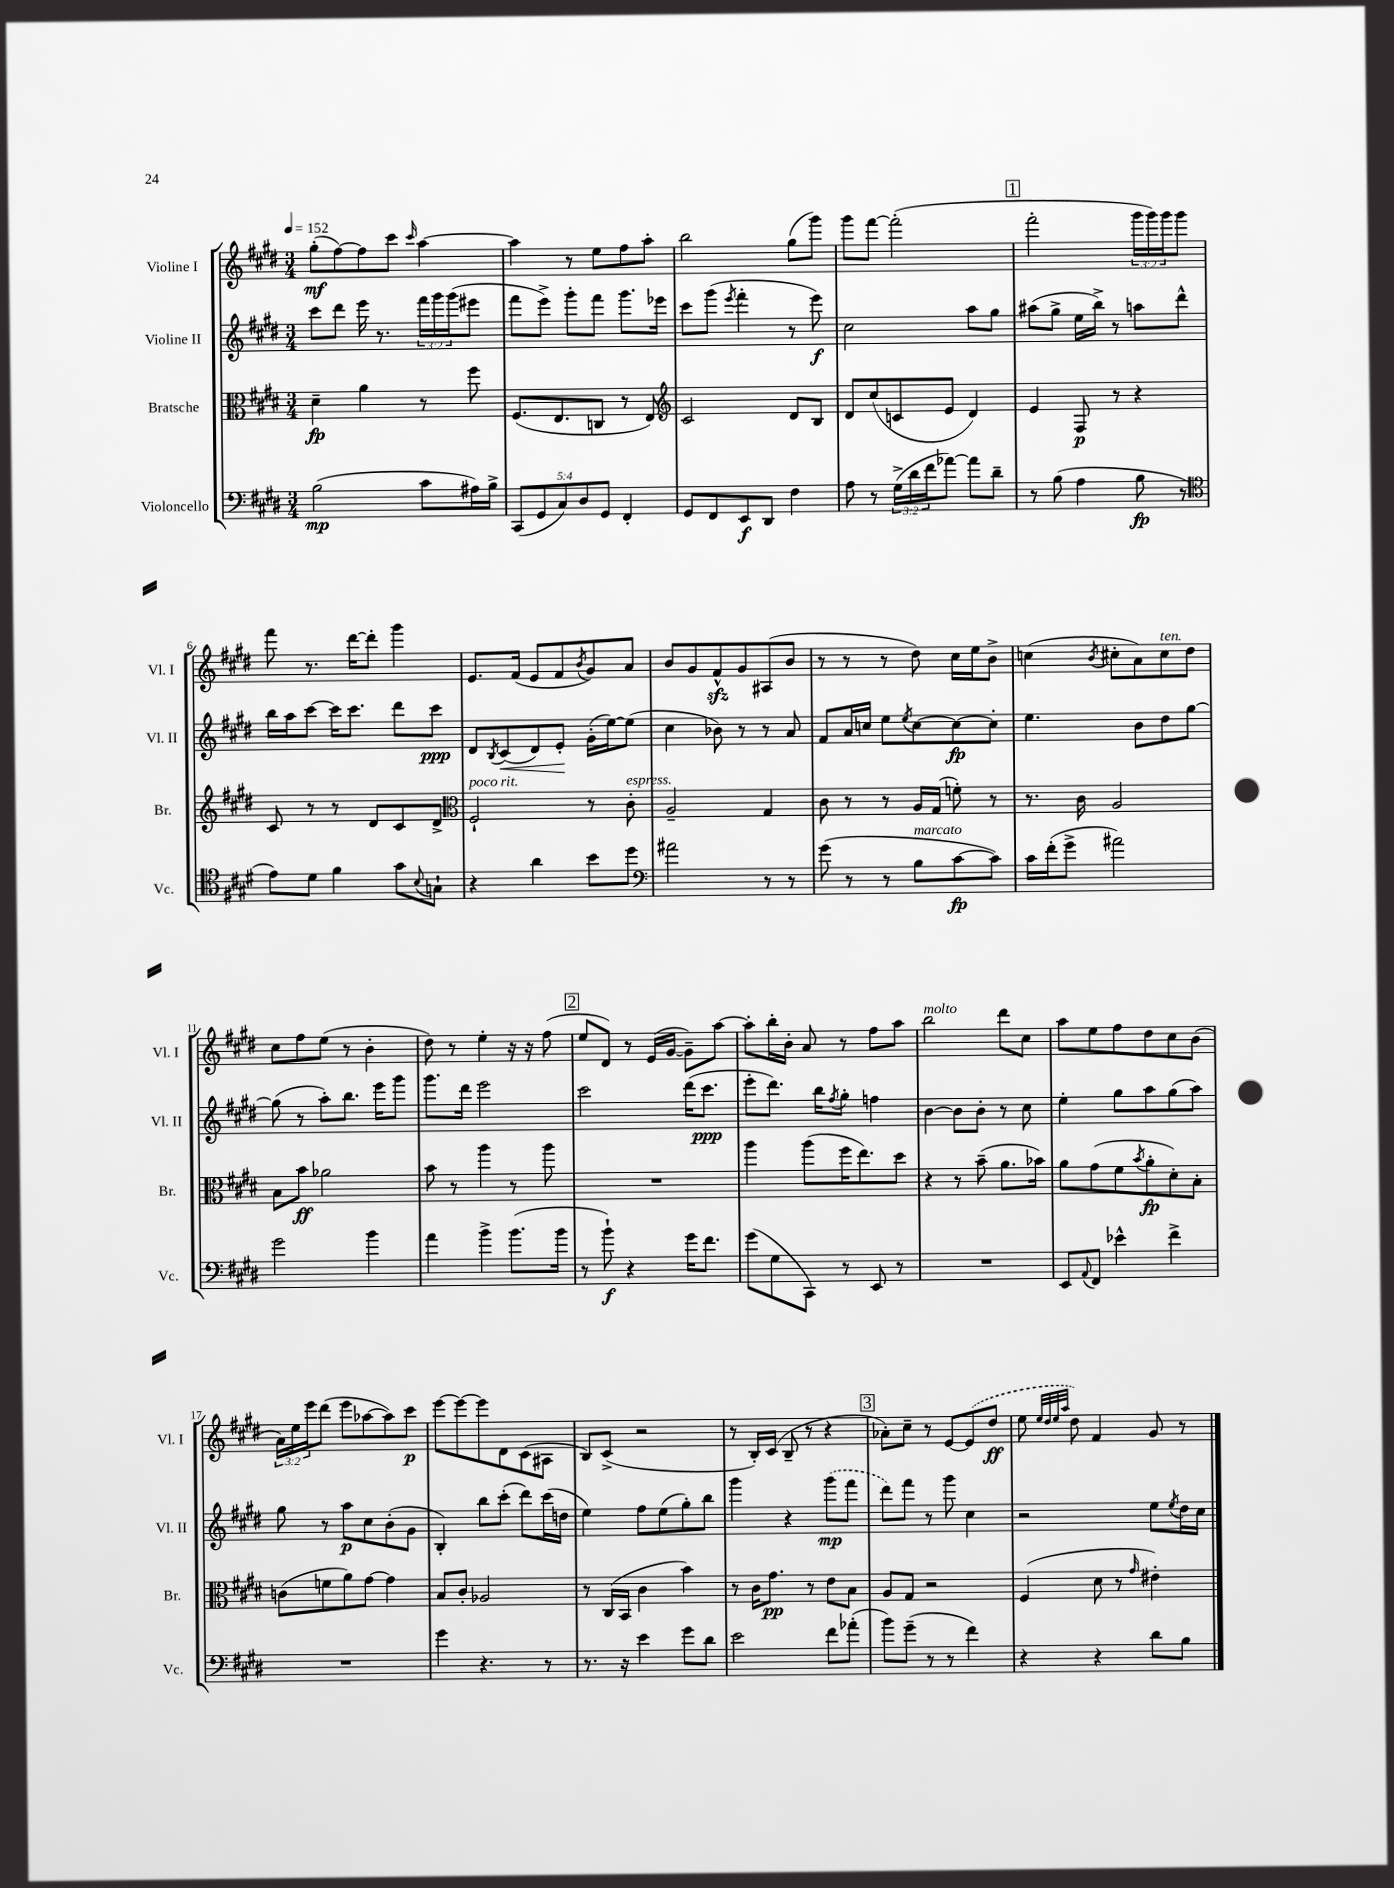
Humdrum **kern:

**kern	**kern	**kern	**kern
*staff4	*staff3	*staff2	*staff1
*clefF4	*clefC3	*clefG2	*clefG2
*k[f#c#g#d#]	*k[f#c#g#d#]	*k[f#c#g#d#]	*k[f#c#g#d#]
*M3/4	*M3/4	*M3/4	*M3/4
*MM152	*MM152	*MM152	*MM152
(2B	4d#~	8ccc#	(8gg#'
.	.	8ddd#	[8ff#)
.	4a	16eee	8ff#]
.	.	8.r	.
.	.	.	8ccc#
.	.	.	16qqccc#
8c#	8r	24fff#	[4aa
.	.	24ggg#	.
.	.	(24ggg#	.
16A#)	8ff#	8eee#	.
16B^	.	.	.
=	=	=	=
(10CC#	(8.F#	8fff#	4aa]
10GG#	.	.	.
.	.	8eee^)	.
.	8.E	.	.
10C#)	.	.	.
.	.	8ggg#'	8r
10D#	.	.	.
.	8C	8fff#	8ee
10GG#	.	.	.
4FF#'	8r	8.ggg#	8ff#
.	8E)	.	8aa'
.	.	16eee-	.
=	=	=	=
*	*clefG2	*	*
8GG#	2c#	8ccc#	2bb
8FF#	.	(8ggg#	.
.	.	8qeee	.
8EE	.	4fff#'	.
8DD#	.	.	.
4F#	8d#	8r	(8gg#
.	8B	8eee)	8ggg#)
=	=	=	=
8A	8d#	2cc#	8ggg#
8r	(8cc#	.	[8fff#
(24G#^	8c	.	(2fff#']
24d#	.	.	.
24f#	.	.	.
[8a-)	8e	.	.
8a-]	4d#)	8aa	.
8d#~	.	8gg#	.
=	=	=	=
8r	4e	(8aa#	2fff#'
(8B	.	8gg#^	.
4A	8F#	16ee	.
.	.	16bb^)	.
.	8r	8r	.
8B	4r	8aa	24ggg#
.	.	.	24ggg#)
.	.	.	24ggg#
8r	.	8ddd#^^	8ggg#
=	=	=	=
*clefC4	*	*	*
8e)	8c#	16bb	8fff#
.	.	16aa	.
8d#	8r	[8ccc#	8.r
4f#	8r	16ccc#]	.
.	.	8.ccc#	[16ddd#
.	8d#	.	8ddd#']
8g#	8c#	8ddd#	4ggg#
8qqB	.	.	.
8G`	8d#^	8ccc#	.
=	=	=	=
*	*clefC3	*	*
4r	2F#`	8d#	8.e
.	.	8qB	.
.	.	(8c#	.
.	.	.	(16f#
4a	.	8d#)	8e
.	.	8e'	8f#
.	.	.	8qb
8b	8r	(16g#'	8g#)
.	.	[16ee)	.
8dd#	8c#'	(8ee]	8a
=	=	=	=
*clefF4	*	*	*
2a#	2A~	4cc#	8b
.	.	.	8g#
.	.	8b-)	8f#^^
.	.	8r	8g#
8r	4G#	8r	(8A#
8r	.	8a	8b
=	=	=	=
(8g#	8c#	8f#	8r
8r	8r	16a	8r
.	.	16cc	.
8r	8r	8ee	8r
.	.	8qee	.
8B	16A	[8cc	8dd#)
.	(16G#	.	.
[8c#	8f')	8cc_	16cc#
.	.	.	16ee
8c#])	8r	8cc']	8b^
=	=	=	=
16c#	8.r	4.ee	(4cc
(16f#'	.	.	.
8g#^	.	.	.
.	16c#	.	.
.	.	.	8qb
2a#)	2A	.	8cc#'
.	.	8b	8a)
.	.	8dd#	8cc#
.	.	[8gg#	8dd#
=	=	=	=
2g#	8B	(8gg#]	8cc#
.	8b	8r	8ff#
.	2a-	8aa')	(8ee
.	.	8.bb	8r
4b	.	.	4b'
.	.	16eee	.
.	.	8ggg#	.
=	=	=	=
4a	8b	8.ggg#	8dd#)
.	8r	.	8r
.	.	16ddd#	.
4b^	4aa	2eee	4ee'
(8.b	8r	.	16r
.	.	.	16r
.	8aa	.	(8ff#
16b	.	.	.
=	=	=	=
8r	2.r	2ccc#	8ee
8b`)	.	.	8d#)
4r	.	.	8r
.	.	.	(16e
.	.	.	[16g#
16g#	.	(16ddd#	8g#~])
8.f#	.	8.ccc#	.
.	.	.	[8aa
=	=	=	=
(8g#	4aa	8eee'	8aa']
8G#	.	8.ddd#)	16bb'
.	.	.	16b'
8CC#)	(8aa	.	8a
.	.	16bb	.
.	.	8qff#	.
8r	16ff#	8gg#'	8r
.	8.ee)	.	.
8EE	.	4ff	8ff#
8r	8dd#	.	8aa
=	=	=	=
2.r	4r	[4b	2bb
.	8r	8b]	.
.	(8b~	8b'	.
.	8.a	8r	8ddd#
.	.	8cc#	8cc#
.	16b-)	.	.
=	=	=	=
8EE	8a	4ee'	8aa
8qqAA	.	.	.
8FF#	(8g#	.	8ee
4e-^^	8f#	8gg#	8ff#
.	8qb	.	.
.	8a'	8aa	8dd#
4f#^	8d#')	(8gg#	8cc#
.	8B'	8aa)	(8b
=	=	=	=
2.r	(8c	8gg#	24a)
.	.	.	24ee
.	.	.	24eee
.	8f	8r	(8ddd#
.	8a)	8aa	8eee
.	[8g#	8cc#	[8aa-
.	4g#]	(8b'	8aa-])
.	.	8g#	8ccc#
=	=	=	=
4g#	8B	4B')	[8eee
.	8c#'	.	8eee_
4.r	2A-	8bb	8eee]
.	.	(8ccc#'	8d#
.	.	8ddd#)	(8c#
8r	.	(16ccc#	8A#
.	.	16dd	.
=	=	=	=
8.r	8r	4ee)	8B)
.	(16C#	.	(8c#^
16r	16BB	.	.
4e	4c#	8ff#	2r
.	.	(8ee	.
8g#	4b)	8gg#')	.
8d#	.	8bb	.
=	=	=	=
2e	8r	4ggg#	8r
.	16c#	.	16B')
.	8.g#	.	(16c#
.	.	4r	8B~
.	8r	.	8r
8f#	8e	(8ggg#	4r
(8a-'	8B	8fff#	.
=	=	=	=
8b)	8A	8ddd#)	8a-')
(8g#~	8G#	8fff#	8cc#~
8r	2r	8r	8r
8r	.	8ggg#	[8e
4f#)	.	4cc#	(8e]
.	.	.	8dd#
=	=	=	=
4r	(4F#	2r	8ee
.	.	.	32qqee
.	.	.	32qqdd#
.	.	.	32qqee
.	.	.	32qqaa
.	.	.	8dd#)
4r	8d#	.	4f#
.	8r	.	.
.	16qqg#	.	.
8d#	4e#')	8ee	8g#
.	.	8qee	.
8B	.	16dd#	8r
.	.	16cc#	.
==	==	==	==
*-	*-	*-	*-
